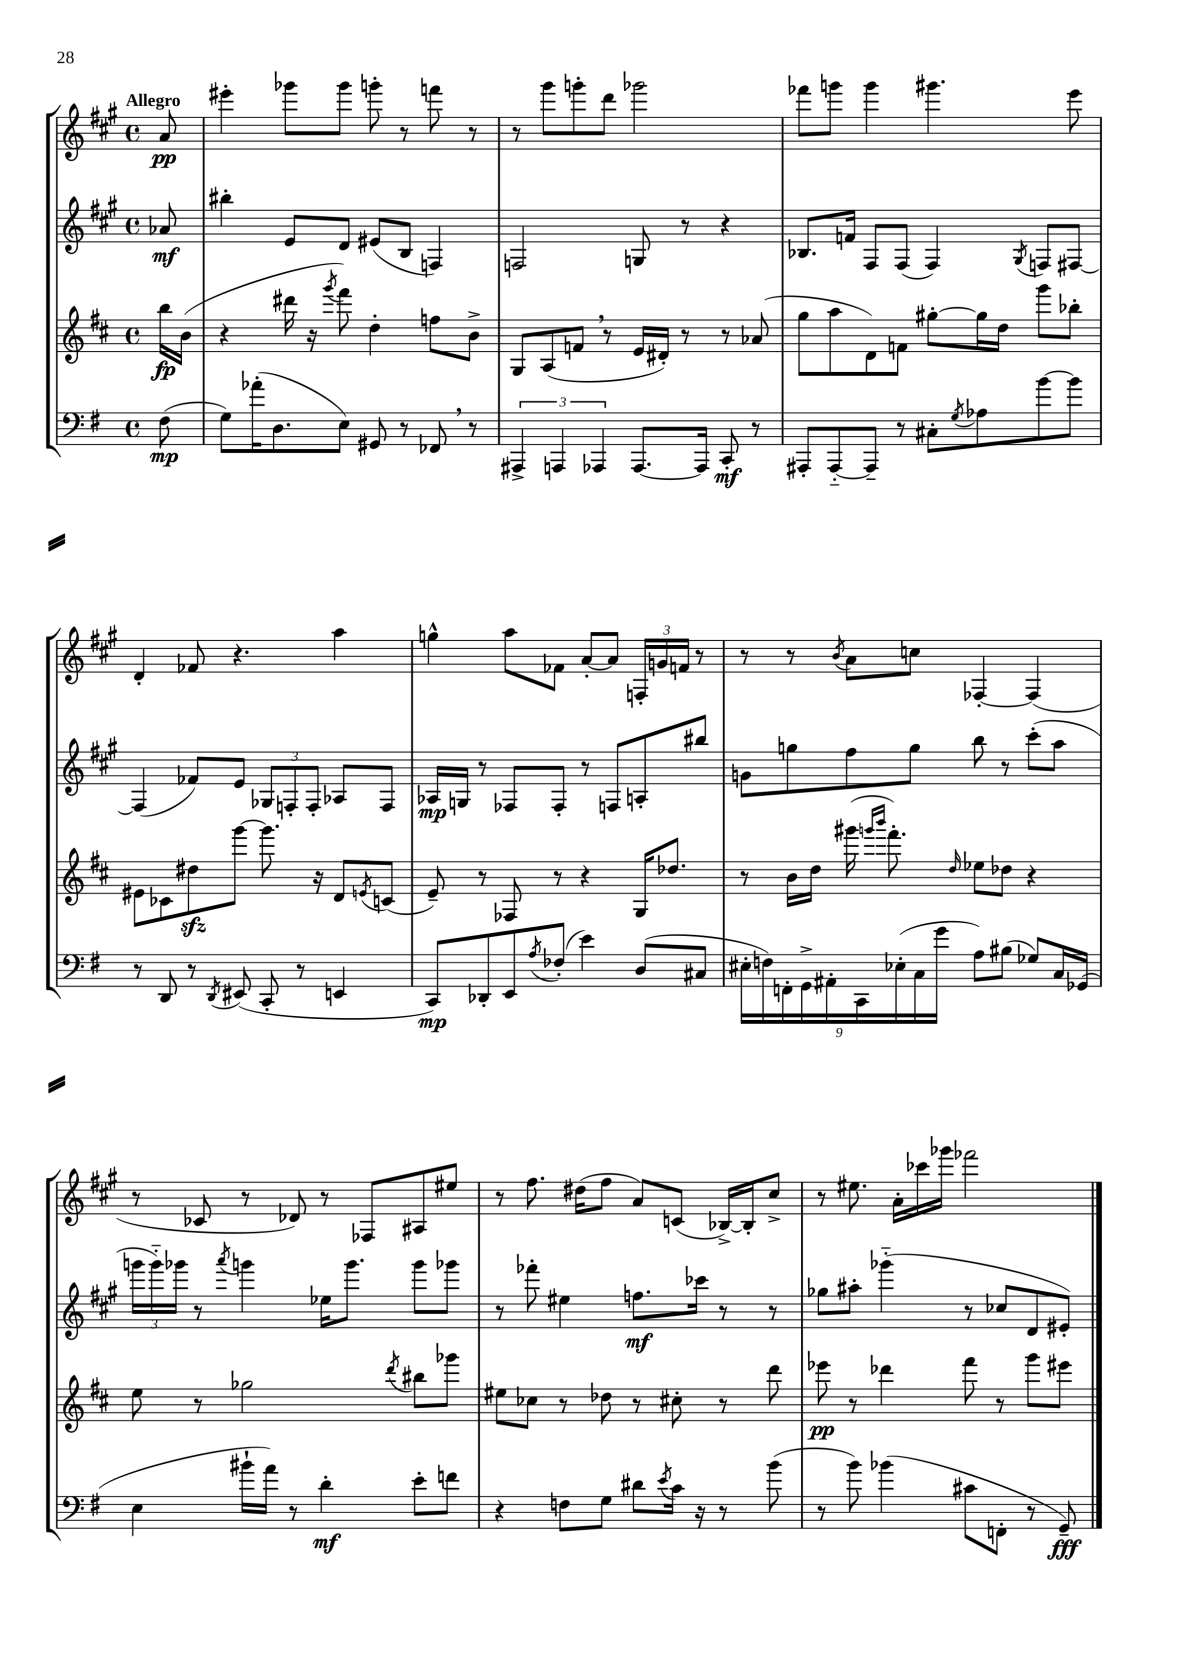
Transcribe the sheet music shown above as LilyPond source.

<<
\new StaffGroup <<
\new Staff = "s0" {
    \clef treble \key a \major \defaultTimeSignature \time 4/4 \partial 8 \tempo "Allegro"
    a'8\pp |
    eis'''4-. ges'''8 ges'''8 g'''8-. r8 f'''8 r8 |
    r8 gis'''8 g'''8-. d'''8 ges'''2 |
    fes'''8 g'''8 g'''4 gis'''4. e'''8 |
    d'4-. fes'8 r4. a''4 |
    g''4-^ a''8 fes'8 a'8~-. a'8 \tuplet 3/2 { f16-. g'16 f'16 } r8 |
    r8 r8 \acciaccatura { b'8 } a'8 c''8 fes4~-. fes4( |
    r8 ces'8 r8 des'8) r8 fes8 ais8 eis''8 |
    r8 fis''8. dis''16( fis''8 a'8) c'8( bes16~->) bes16-. cis''8-> |
    r8 eis''8. a'16-. ces'''16 ges'''16 fes'''2 \bar "|." |
}
\new Staff = "s1" {
    \clef treble \key a \major \defaultTimeSignature \time 4/4 \partial 8
    aes'8\mf |
    bis''4-. e'8 d'8 eis'8( b8 f4) |
    f2 g8 r8 r4 |
    bes8. f'16 fis8 fis8( fis4) \acciaccatura { gis8 } f8 fis8~ |
    fis4( fes'8) e'8 \tuplet 3/2 { ges8 f8-. f8-. } aes8 f8 |
    aes16\mp g16 r8 fes8 fes8-. r8 f8 a8-. bis''8 |
    g'8 g''8 fis''8 g''8 b''8 r8 cis'''8-.( a''8 |
    \tuplet 3/2 { g'''16 g'''16-_) ges'''16 } r8 \acciaccatura { a'''8 } g'''4 ees''16 g'''8. g'''8 ges'''8 |
    r8 fes'''8-. eis''4 f''8.\mf ces'''16 r8 r8 |
    ges''8 ais''8-. ges'''4-_( r8 ces''8 d'8 eis'8-.) \bar "|." |
}
\new Staff = "s2" {
    \clef treble \key d \major \defaultTimeSignature \time 4/4 \partial 8
    b''16\fp b'16( |
    r4 dis'''16 r16 \acciaccatura { g'''8 } fis'''8) d''4-. f''8 b'8-> |
    g8 a8( f'8 \breathe r8 e'16 dis'16-.) r8 r8 aes'8( |
    g''8 a''8 d'8) f'8 gis''8~-. gis''16 d''16 g'''8 bes''8-. |
    eis'8 ces'8 dis''8\sfz g'''8~ g'''8. r16 d'8 \acciaccatura { e'8 } c'8( |
    e'8--) r8 fes8 r8 r4 g16 des''8. |
    r8 b'16 d''16 gis'''16( \grace { g'''16 b'''16 } fis'''8.-.) \grace { d''16 } ees''8 des''8 r4 |
    e''8 r8 ges''2 \acciaccatura { d'''8 } bis''8 ges'''8 |
    eis''8 ces''8 r8 des''8 r8 cis''8-. r8 d'''8 |
    ees'''8\pp r8 des'''4 fis'''8 r8 g'''8 eis'''8 \bar "|." |
}
\new Staff = "s3" {
    \clef bass \key g \major \defaultTimeSignature \time 4/4 \partial 8
    fis8\mp( |
    g8) aes'16-.( d8. e8) gis,8 r8 fes,8 \breathe r8 |
    \tuplet 3/2 { ais,,4-> a,,4 aes,,4 } aes,,8.~ aes,,16 c,8-.\mf r8 |
    ais,,8-. ais,,8~-_ ais,,8-- r8 cis8-. \acciaccatura { g8 } aes8 b'8~ b'8 |
    r8 d,8 r8 \acciaccatura { d,8 } eis,8( c,8-. r8 e,4 |
    c,8\mp) des,8-. e,8 \acciaccatura { a8 } fes8-.( e'4) d8( cis8 |
    \tuplet 9/8 { eis16-. f16) f,16-. g,16-> ais,16-. c,16 ees16-.( c16 g'16 } a8) bis8( ges8) c16 ges,16( |
    e4 bis'16-! a'16) r8 d'4-.\mf e'8-. f'8 |
    r4 f8 g8 dis'8 \acciaccatura { e'8 } c'16 r16 r8 b'8( |
    r8 b'8) bes'4( cis'8 f,8-. r8 g,8--\fff) \bar "|." |
}
>>
>>
\layout { \context { \Score \remove "Bar_number_engraver" } }
